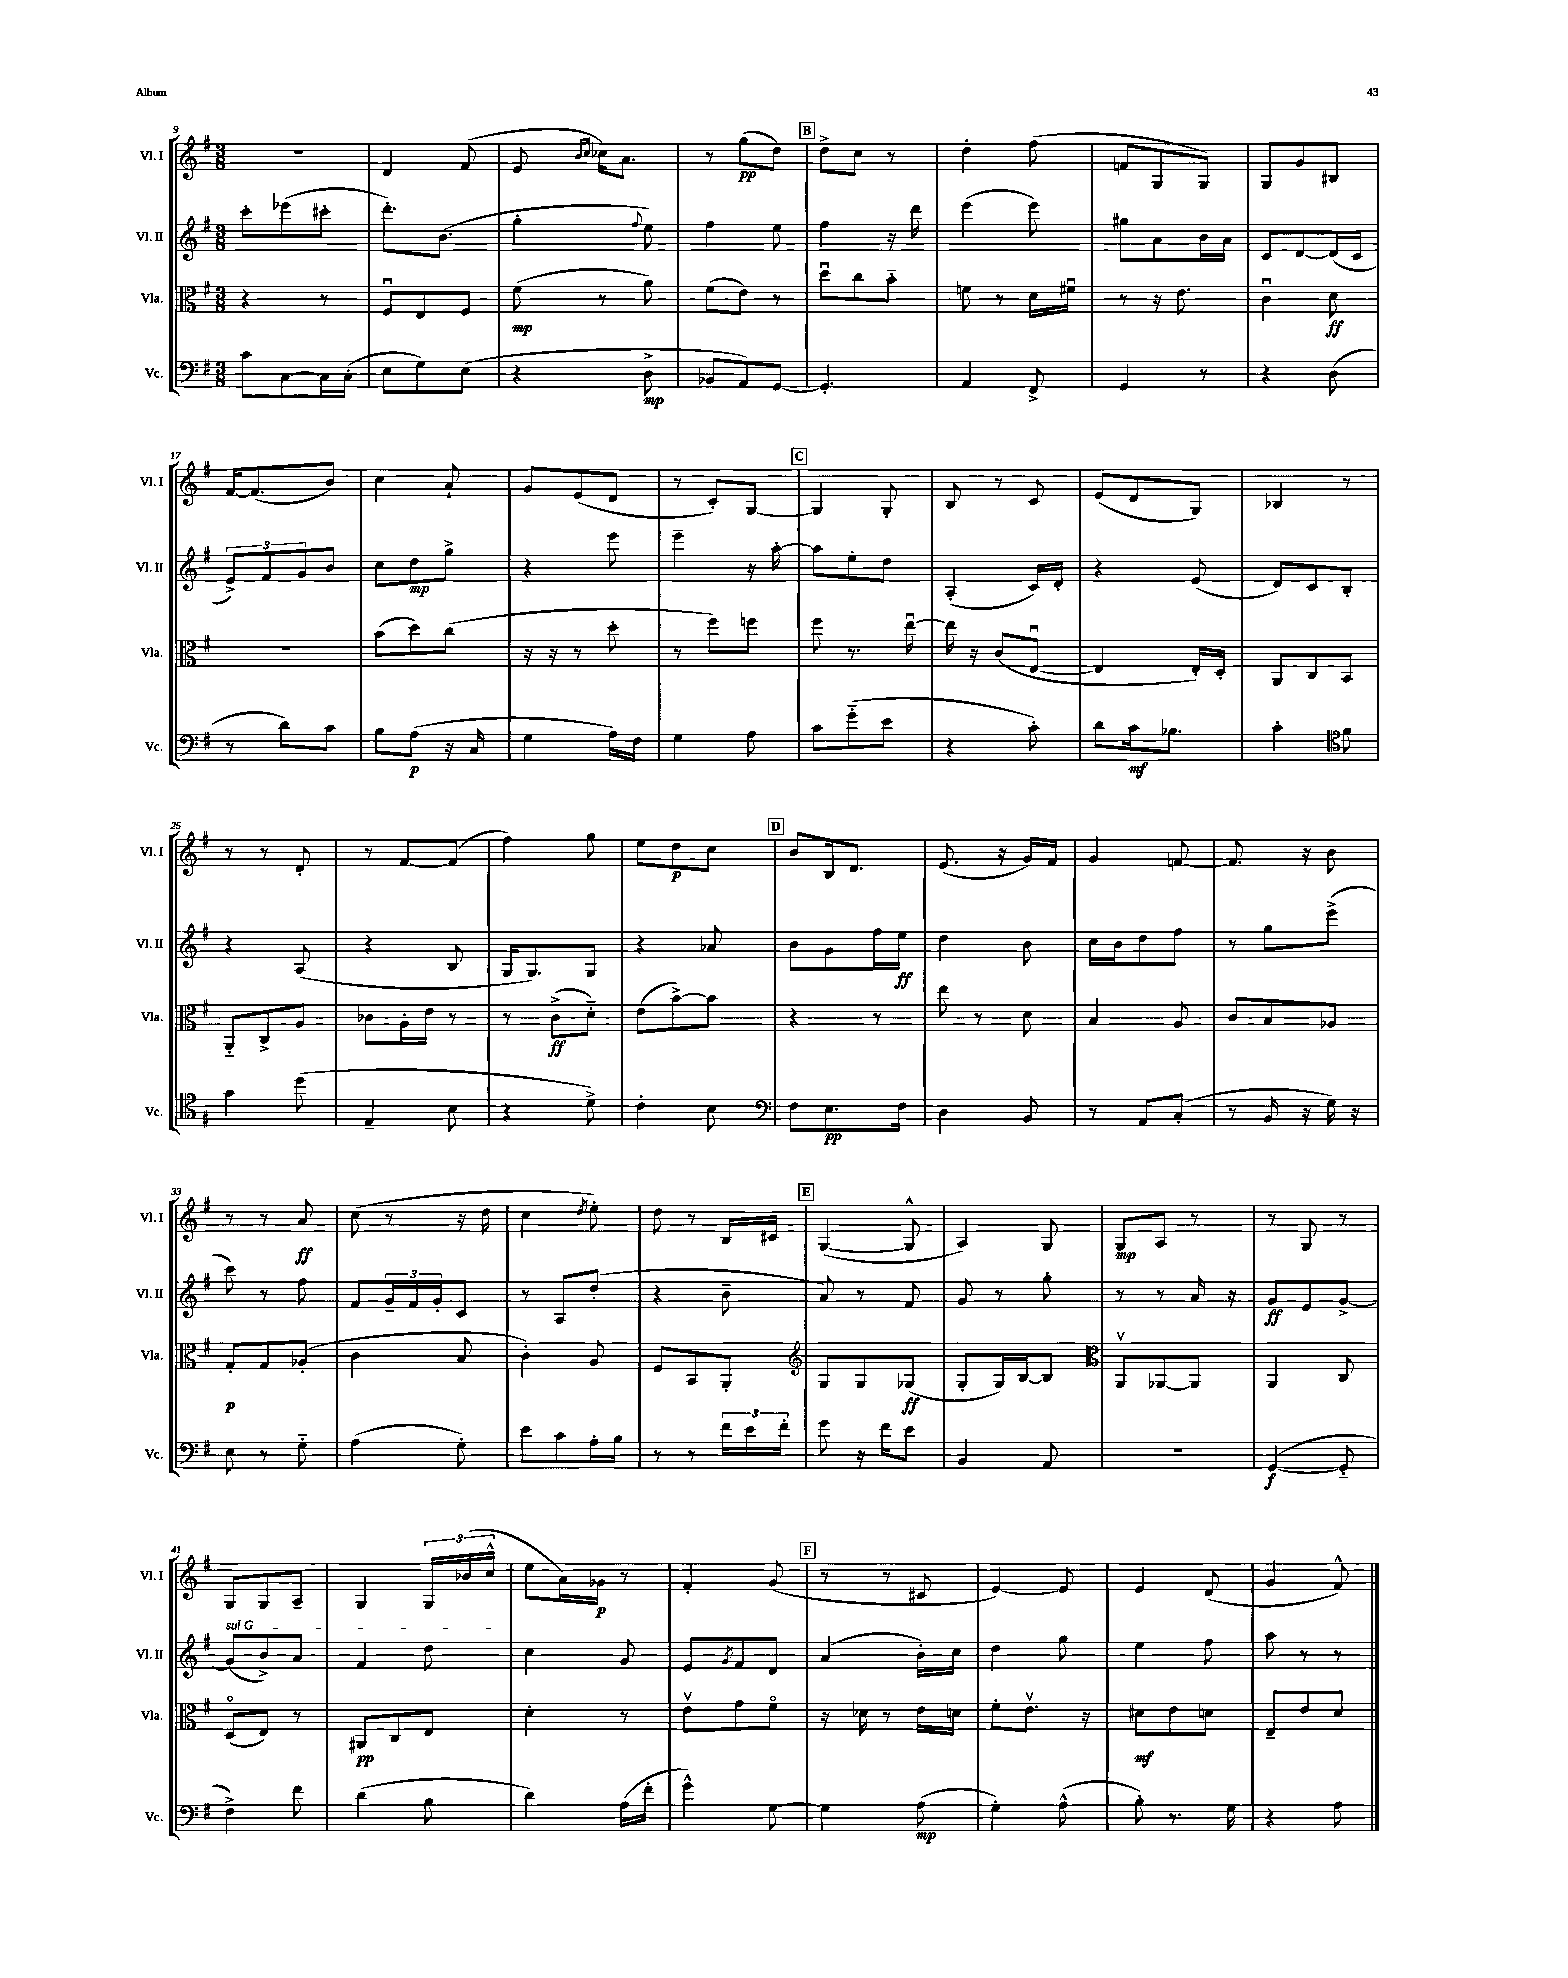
<<
\new StaffGroup <<
\new Staff = "s0" \with { instrumentName = "Vl. I" shortInstrumentName = "Vl. I" } {
    \clef treble \key g \major \numericTimeSignature \time 3/8
    R4. |
    d'4 fis'8( |
    e'8 \grace { b'16 c''16 } ces''16) a'8. |
    r8 g''8\pp( d''8) |
    \mark \markup { \box "B" } d''8-> c''8 r8 |
    d''4-. fis''8( |
    f'8 g8 g8) |
    g8 g'8 bis8 |
    fis'16~ fis'8.( b'8) |
    c''4 a'8-! |
    g'8 e'8( d'8 |
    r8 c'8-.) g8~ |
    \mark \markup { \box "C" } g4 g8-. |
    b8 r8 c'8 |
    e'8( d'8 g8) |
    bes4 r8 |
    r8 r8 d'8-. |
    r8 fis'8~ fis'8( |
    fis''4) g''8 |
    e''8 d''8\p c''8 |
    \mark \markup { \box "D" } b'8 b16 d'8. |
    e'8.( r16 g'16) fis'16 |
    g'4 f'8~ |
    f'8. r16 b'8 |
    r8 r8 a'8\ff |
    c''8( r8 r16 d''16 |
    c''4 \acciaccatura { d''8 } e''8-.) |
    d''8 r8 b16 cis'16 |
    \mark \markup { \box "E" } g4~( g8-^ |
    a4) g8 |
    g8\mp a8 r8 |
    r8 g8 r8 |
    g8 g8 a8-- |
    g4 \tuplet 3/2 { g16 bes'16( c''16-^ } |
    e''8 a'16) ges'16\p r8 |
    fis'4-. g'8( |
    \mark \markup { \box "F" } r8 r8 cis'8 |
    e'4~) e'8 |
    e'4 d'8( |
    g'4 fis'8-^) \bar "|." |
}
\new Staff = "s1" \with { instrumentName = "Vl. II" shortInstrumentName = "Vl. II" } {
    \clef treble \key g \major \numericTimeSignature \time 3/8
    c'''8-. ees'''8( cis'''8-. |
    d'''8.-.) b'8.( |
    g''4-. \appoggiatura { fis''8 } e''8) |
    fis''4 e''8 |
    \mark \markup { \box "B" } fis''4 r16 d'''16 |
    e'''4( e'''8) |
    gis''8 a'8 b'16 a'16 |
    c'8 d'8~ d'16( c'16 |
    \tuplet 3/2 { e'8->) fis'8 g'8 } b'8 |
    c''8 d''8\mp g''8-> |
    r4 e'''8 |
    e'''4-- r16 a''16~-. |
    \mark \markup { \box "C" } a''8 e''8-. d''8 |
    a4-.( c'16) d'16-. |
    r4 e'8( |
    d'8) c'8 b8-. |
    r4 a8( |
    r4 b8 |
    g16 g8.) g8 |
    r4 aes'8 |
    \mark \markup { \box "D" } b'8 g'8 fis''16 e''16\ff |
    d''4 b'8 |
    c''16 b'16 d''8 fis''8 |
    r8 g''8 e'''8->( |
    c'''8) r8 fis''8 |
    fis'8 \tuplet 3/2 { g'16-- fis'16 g'16-. } c'8 |
    r8 a8 d''8-.( |
    r4 b'8-- |
    \mark \markup { \box "E" } a'8) r8 fis'8 |
    g'8 r8 g''8-. |
    r8 r8 a'16 r16 |
    g'8\ff e'8 g'8~-> |
    \once \override TextSpanner.bound-details.left.text = \markup { \italic "sul G" } g'8\startTextSpan( b'8->) a'8 |
    fis'4 d''8\stopTextSpan |
    c''4 g'8 |
    e'8 \acciaccatura { g'8 } fis'8 d'8 |
    \mark \markup { \box "F" } a'4( b'16-.) c''16 |
    d''4 g''8 |
    e''4 fis''8 |
    a''8 r8 r8 \bar "|." |
}
\new Staff = "s2" \with { instrumentName = "Vla." shortInstrumentName = "Vla." } {
    \clef alto \key g \major \numericTimeSignature \time 3/8
    r4 r8 |
    fis8\downbow e8 fis8 |
    fis'8\mp( r8 a'8) |
    fis'8( e'8) r8 |
    \mark \markup { \box "B" } d''8\downbow c''8 b'8-_ |
    f'8 r8 d'16 fis'16\downbow |
    r8 r16 e'8. |
    c'4\downbow d'8\ff |
    R4. |
    b'8( d''8) c''8( |
    r16 r16 r8 d''8-. |
    r8 fis''8) f''8 |
    \mark \markup { \box "C" } fis''8 r8. e''16~\downbow |
    e''16 r16 c'8( e8~\downbow |
    e4 e16-.) d16-. |
    a,8 c8 b,8 |
    a,8-_ c8-> a8 |
    ces'8 a16-. e'16 r8 |
    r8 c'8->\ff( d'8-_) |
    e'8( b'8~->) b'8 |
    \mark \markup { \box "D" } r4 r8 |
    e''8 r8 d'8 |
    b4 a8 |
    c'8 b8 aes8 |
    g8-.\p g8 aes8-.( |
    c'4 b8 |
    c'4-.) a8 |
    fis8 b,8 a,8-. |
    \mark \markup { \box "E" } \clef treble g8 g8 ges8\ff( |
    g8-. g16) b16~ b8 |
    \clef alto a,8\upbow aes,8~ aes,8 |
    a,4 c8 |
    d8\flageolet( e8) r8 |
    ais,8\pp c8 e8 |
    d'4-. r8 |
    e'8\upbow g'8 fis'8\flageolet |
    \mark \markup { \box "F" } r16 des'16 r8 e'16 d'16 |
    fis'8-. e'8.\upbow r16 |
    dis'8\mf e'8 d'8 |
    e8-- e'8 d'8 \bar "|." |
}
\new Staff = "s3" \with { instrumentName = "Vc." shortInstrumentName = "Vc." } {
    \clef bass \key g \major \numericTimeSignature \time 3/8
    c'8 c8~ c16 c16-.( |
    e8 g8) e8( |
    r4 d8->\mp |
    bes,8 a,8) g,8~ |
    \mark \markup { \box "B" } g,4.-. |
    a,4 fis,8-> |
    g,4 r8 |
    r4 d8( |
    r8 d'8) c'8 |
    b8 a8\p( r16 c16 |
    g4 a16) fis16 |
    g4 a8 |
    \mark \markup { \box "C" } c'8 g'8-_( e'8 |
    r4 c'8-.) |
    d'8 c'16\mf bes8. |
    c'4-. \clef tenor fis'8 |
    g'4 d''8( |
    e4-- b8 |
    r4 d'8->) |
    c'4-. b8 |
    \mark \markup { \box "D" } \clef bass fis8 e8.\pp fis16 |
    d4 b,8 |
    r8 a,8 c8-.( |
    r8 b,16 r16 g16) r16 |
    e8 r8 g8-_ |
    a4( g8-.) |
    e'8 c'8 a16-. b16 |
    r8 r8 \tuplet 3/2 { fis'16 e'16 fis'16-. } |
    \mark \markup { \box "E" } g'8 r16 fis'16 e'8 |
    b,4 a,8 |
    R4. |
    g,4~\f( g,8-_ |
    fis4->) fis'8 |
    d'4( b8 |
    d'4) a16( fis'16-. |
    g'4-^) g8~ |
    \mark \markup { \box "F" } g4 a8\mp( |
    g4-.) a8-^( |
    b8-.) r8. g16 |
    r4 a8 \bar "|." |
}
>>
>>
\layout { \context { \Score currentBarNumber = #9 } }
